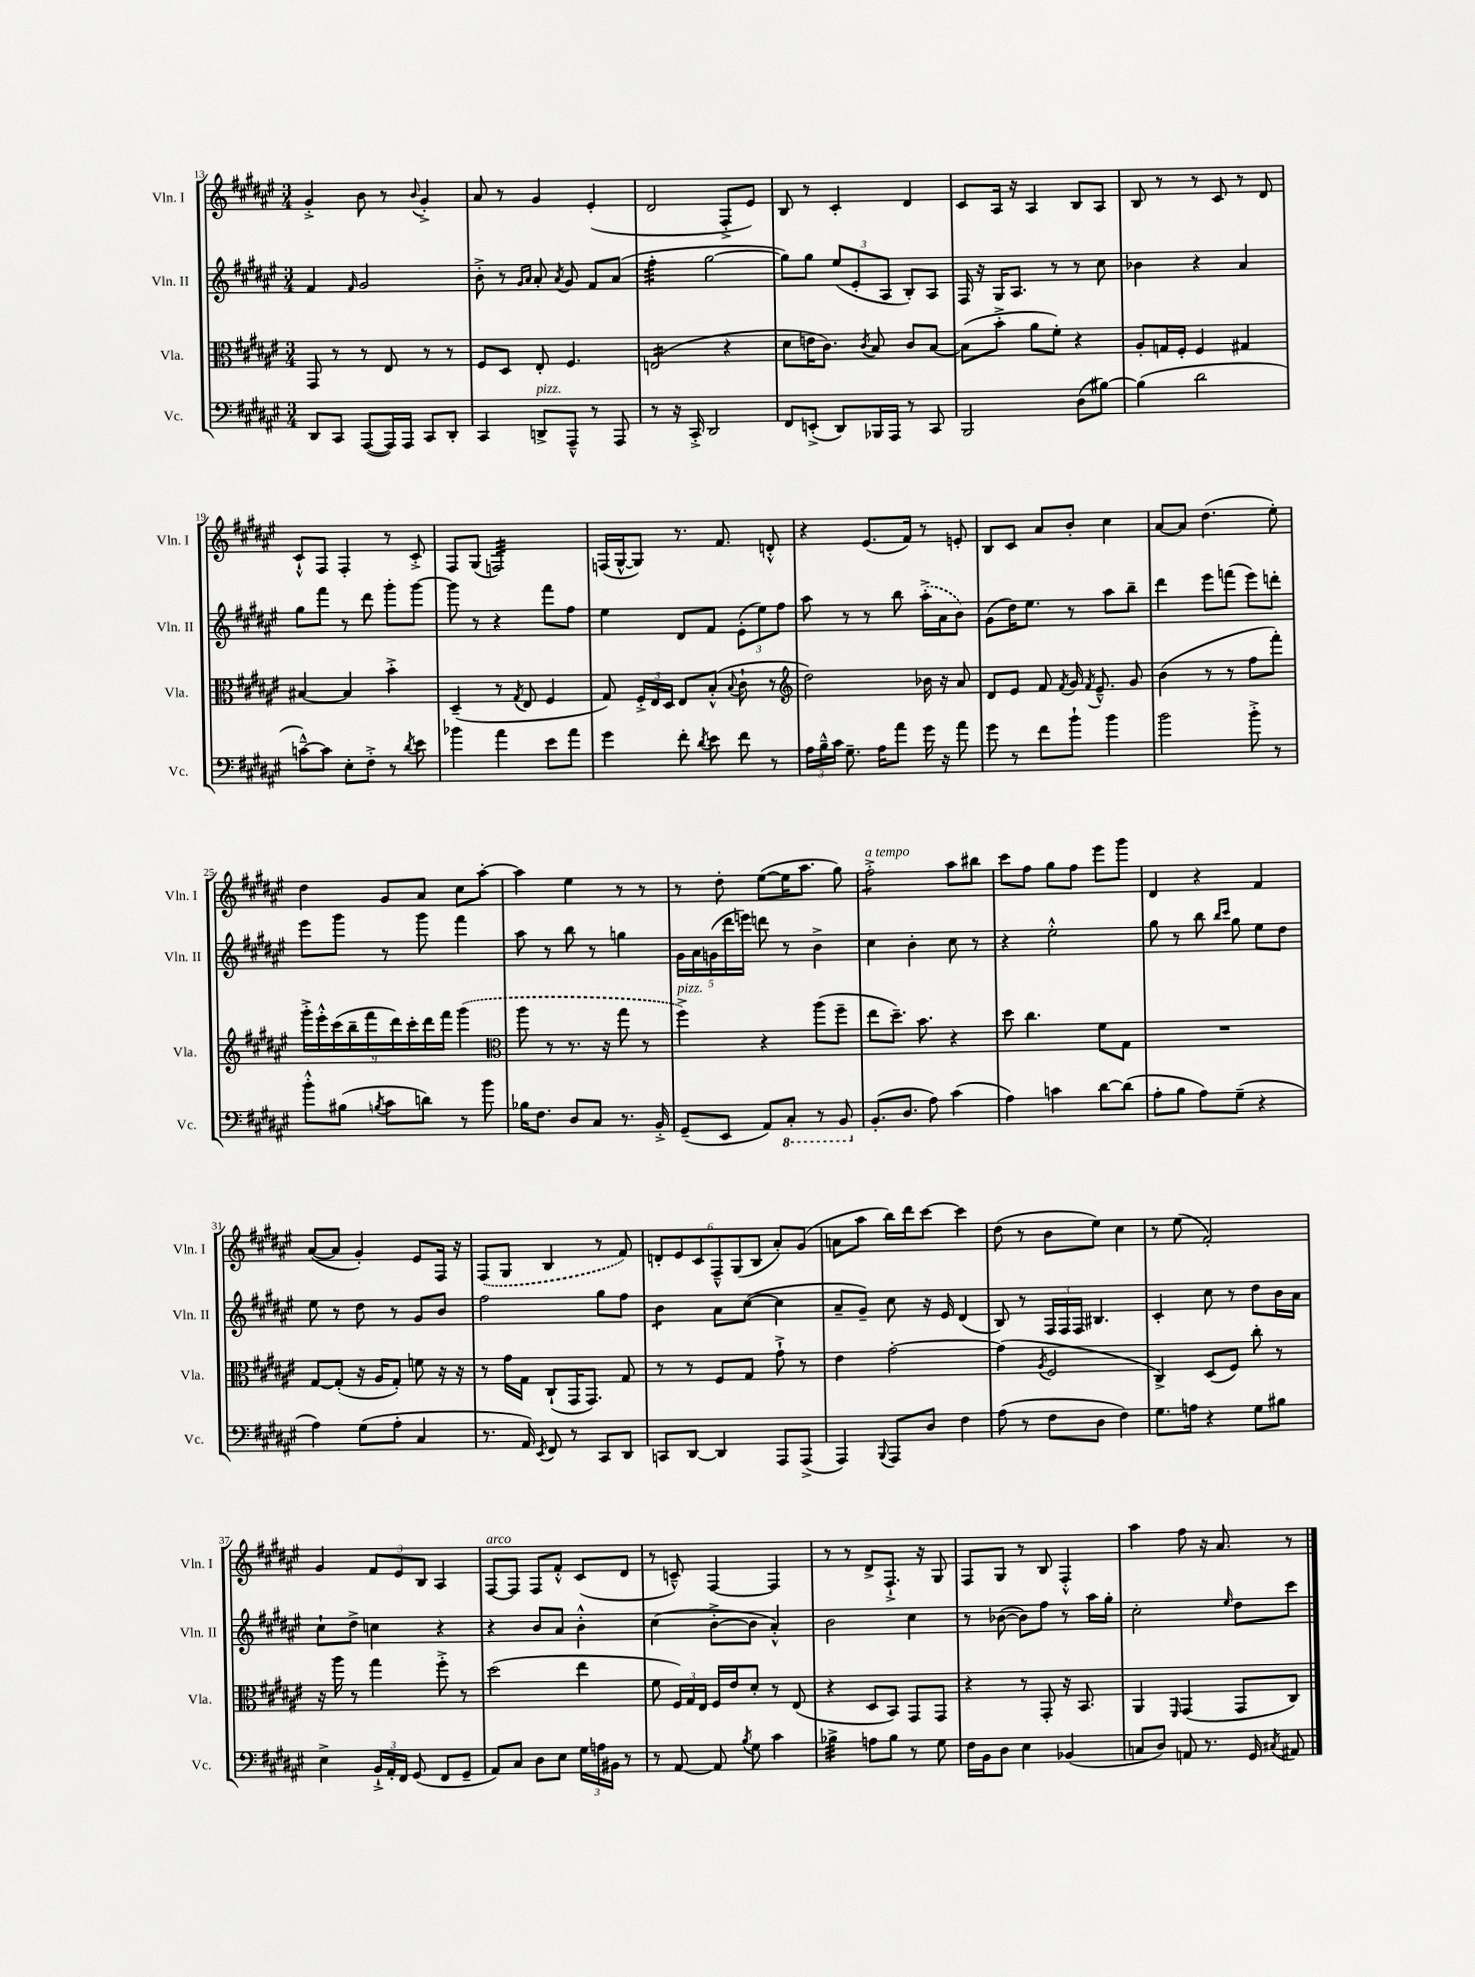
<<
\new StaffGroup <<
\new Staff = "s0" \with { instrumentName = "Vln. I" shortInstrumentName = "Vln. I" } {
    \clef treble \key fis \major \numericTimeSignature \time 3/4
    \autoBeamOff gis'4-.-> b'8 r8 \appoggiatura { b'8 } gis'4-.-> |
    ais'8 r8 gis'4 eis'4-.( |
    dis'2 fis8[-.-> eis'8]) |
    b8 r8 cis'4-. dis'4 |
    cis'8[ ais16] r16 ais4 b8[ ais8] |
    b8 r8 r8 cis'8 r8 dis'8 |
    cis'8[-!-^ fis8] fis4-. r8 cis'8-.-> |
    fis8[ gis8]( f2:32) |
    f16[( gis16~-^ gis8]) r8. fis'8. d'8-.-^ |
    r4 eis'8.[( fis'16]) r8 e'8-. |
    b8[ cis'8] ais'8[ b'8]-. cis''4 |
    ais'8[~ ais'8] dis''4.( eis''8-.) |
    dis''4 gis'8[ ais'8] cis''8[ ais''8]~-. |
    ais''4 eis''4 r8 r8 |
    r8 dis''8-. eis''8[~( eis''16 ais''8.] gis''8) |
    fis''2:8-.->^\markup { \italic "a tempo" } ais''8[ bis''8] |
    cis'''8[ fis''8] gis''8[ fis''8] eis'''8[ gis'''8] |
    dis'4 r4 fis'4 |
    ais'8[~( ais'8] gis'4-.) eis'8[ fis16] r16 |
    \once \slurDashed fis8[( gis8] b4 r8 fis'8) |
    \tuplet 6/4 { d'8[-. eis'8 cis'8 fis8---^ gis8( b8] } ais'8[-.) gis'8]( |
    a'8[ ais''8] b''16[) dis'''16 cis'''8]~ cis'''4 |
    dis''8( r8 b'8[ eis''8]) cis''4 |
    r8 eis''8( fis'2-.) |
    gis'4 \tuplet 3/2 { fis'8[ eis'8 b8] } ais4 |
    fis8[~^\markup { \italic "arco" } fis8] fis8[ fis'8]-.-^ cis'8[( dis'8] |
    r8 c'8---^) fis4~ fis4 |
    r8 r8 dis'8[-> fis8.]-!-> r16 gis8 |
    fis8[ gis8] r8 b8 fis4-.-^ |
    ais''4 fis''8 r16 ais'8. r8 \bar "|." |
}
\new Staff = "s1" \with { instrumentName = "Vln. II" shortInstrumentName = "Vln. II" } {
    \clef treble \key fis \major \numericTimeSignature \time 3/4
    \autoBeamOff fis'4 \grace { fis'16 } gis'2 |
    b'8-.-> r8 \grace { gis'16[ ais'16] } ais'8-. \acciaccatura { ais'8 } gis'8 fis'8[ ais'8]( |
    fis''4:32-. gis''2~ |
    gis''8[) gis''8] \tuplet 3/2 { eis''8[( eis'8-. ais8] } b8[-.) ais8] |
    fis16 r16 gis16[ ais8.] r8 r8 cis''8 |
    bes'4 r4 ais'4 |
    gis''8[ fis'''8] r8 dis'''8 gis'''8[-. gis'''8]~ |
    gis'''8 r8 r4 fis'''8[ fis''8] |
    eis''4 dis'8[ fis'8] \tuplet 3/2 { eis'8[-.( eis''8) fis''8] } |
    ais''8 r8 r8 b''8 \once \slurDashed ais''16[-.->( ais'16 b'8]) |
    gis'8[( dis''16) eis''8.] r8 ais''8[ b''8]-- |
    dis'''4 eis'''8[ f'''8]( eis'''8[) d'''8]-. |
    eis'''8[ gis'''8] r8 gis'''8 fis'''4 |
    ais''8 r8 b''8 r8 g''4 |
    \tuplet 5/4 { gis'16[ ais'16 g'16( dis'''16 e'''16]) } d'''8 r8 b'4-> |
    cis''4 b'4-. cis''8 r8 |
    r4 eis''2-.-^ |
    gis''8 r8 b''8 \grace { b''16[ cis'''16] } gis''8 eis''8[ dis''8] |
    eis''8 r8 dis''8 r8 gis'8[ b'8] |
    fis''2 gis''8[ fis''8] |
    b'4:8 ais'8[ cis''8]~( cis''4 |
    ais'8[-- gis'8]--) cis''8 r16 eis'16 dis'4( |
    b8) r8 \tuplet 3/2 { fis16[ fis16 fis16] } bis4. |
    cis'4-. cis''8 r8 dis''8[ b'16 ais'16] |
    cis''8[-! dis''8]-> c''4 r4 |
    r4 b'8[ ais'8] b'4-.-^ |
    cis''4( b'8[~-.-> b'8] ais'4-.-^) |
    b'2 cis''4 |
    r8 bes'8~( bes'8[) fis''8] r8 ais''16[ gis''16]-. |
    cis''2-. \grace { eis''16 } dis''8[ cis'''8] \bar "|." |
}
\new Staff = "s2" \with { instrumentName = "Vla." shortInstrumentName = "Vla." } {
    \clef alto \key fis \major \numericTimeSignature \time 3/4
    \autoBeamOff gis,8 r8 r8 eis8 r8 r8 |
    fis8[ dis8] eis8-. fis4. |
    e2:16( r4 |
    dis'8[ e'16 cis'8.]) \acciaccatura { cis'8 } b8 cis'8[ b8]~ |
    b8[( b'8]-.-> ais'8[ fis'8]-.) r4 |
    ais8[-. g16 fis16]-. fis4 gis4 |
    bis4~ bis4 b'4-.-> |
    dis4--( r8 \acciaccatura { gis8 } eis8 fis4 |
    gis8) \tuplet 3/2 { fis16[-.-> eis16 dis16] } eis8[ b8]-.-^( \appoggiatura { b8 } cis'8-! r8 |
    \clef treble dis''2) bes'16 r16 ais'8 |
    dis'8[ eis'8] fis'8 \acciaccatura { fis'8 } gis'16 \acciaccatura { fis'8 } eis'8.---^ gis'8 |
    b'4( r8 r8 fis''8[ fis'''8]-.) |
    \tuplet 9/8 { gis'''16[-.-> eis'''16-.-^ cis'''16( b''16-- fis'''16 dis'''16) cis'''16-. dis'''16 fis'''16] } \once \slurDashed gis'''4( |
    \clef alto ais''8 r8 r8. r16 gis''8 r8 |
    fis''4->^\markup { \italic "pizz." }) r4 ais''8[( fis''8]-- |
    eis''8[ dis''8.]--) b'8. r4 |
    dis''8 cis''4. fis'8[ gis8] |
    R2. |
    gis8[~ gis8]-.( r16 ais16[ gis8]-.) f'8 r16 r16 |
    r8 gis'16[ gis16] cis8[-!( gis,16 gis,8.]) gis8 |
    r8 r8 fis8[ gis8] gis'8-!-> r8 |
    eis'4 gis'2~-. |
    gis'4( \acciaccatura { ais8 } fis2 |
    cis4->) dis8[( fis8]) cis''8-. r8 |
    r16 ais''16 r8 gis''4 fis''8-.-> r8 |
    dis''2( eis''4 |
    fis'8 \tuplet 3/2 { fis16[) gis16 eis16] } fis16[ eis'16 dis'8]-. r8 eis8( |
    r4 dis8[ b,8]) gis,8[ gis,8] |
    r4 r8 gis,8-. r16 b,8. |
    ais,4 \grace { fis,16 } gis,4( gis,8[ cis8]) \bar "|." |
}
\new Staff = "s3" \with { instrumentName = "Vc." shortInstrumentName = "Vc." } {
    \clef bass \key fis \major \numericTimeSignature \time 3/4
    \autoBeamOff dis,8[ cis,8] ais,,8[~( ais,,16) ais,,16] cis,8[ dis,8]-. |
    cis,4 d,8[->^\markup { \italic "pizz." } ais,,8]---^ r8 ais,,8 |
    r8 r16 cis,16-.-> dis,2 |
    fis,8[ e,8]-.->( dis,8[) bes,,16 ais,,16] r8 cis,8 |
    b,,2 dis8[( bis8]~) |
    bis4( dis'2 |
    c'8[~---^) c'8] eis8[-. fis8]-.-> r8 \acciaccatura { dis'8 } eis'8 |
    bes'4 ais'4 eis'8[ ais'8] |
    gis'4 fis'8-. \acciaccatura { dis'8 } eis'8 fis'8 r8 |
    \tuplet 3/2 { ais16[ b16---^ cis'16] } gis8.-- ais16[ ais'8] gis'16 r16 ais'8 |
    gis'8 r8 fis'8[ b'8]-! b'4 |
    b'2 b'8-.-> r8 |
    b'8[-.-^ bis8]( \acciaccatura { b8 } cis'8[ d'8]) r8 b'8 |
    bes16[ fis8.] dis8[ cis8] r8. b,16-.-> |
    gis,8[--( eis,8] ais,8[) \ottava #-1 cis,8]-. r8 b,,8 \ottava #0 |
    b,8.[-.( dis8.] ais8) cis'4( |
    ais4) c'4 dis'8[~ dis'8]( |
    ais8[-. b8] ais8[) gis8]--( r4 |
    ais4) gis8[( ais8]-. cis4 |
    r8. ais,16) \acciaccatura { eis,8 } fis,8 r8 cis,8[ dis,8] |
    c,8[ dis,8]~ dis,4 ais,,8[ ais,,8]->( |
    ais,,4) \appoggiatura { b,,8 } ais,,8[ dis8] fis4 |
    ais8( r8 fis8[ dis8] fis4) |
    gis8.[ a16] r4 gis8[ bis8] |
    eis4-> \tuplet 3/2 { b,16[-!-> ais,16-. fis,16] } gis,8( fis,8[ gis,8]-- |
    ais,8[) cis8] dis8[ eis8] \tuplet 3/2 { gis16[ a16 bis,16] } r8 |
    r8 ais,8~ ais,8 \acciaccatura { b8 } gis8 cis'4 |
    bes4:32-> a8[ bes8] r8 gis8 |
    fis16[ b,16 dis8] eis4 bes,4( |
    c8[ dis8]) a,8 r8. gis,16 \acciaccatura { cis8 } ais,8 \bar "|." |
}
>>
>>
\layout { \context { \Score currentBarNumber = #13 } }
